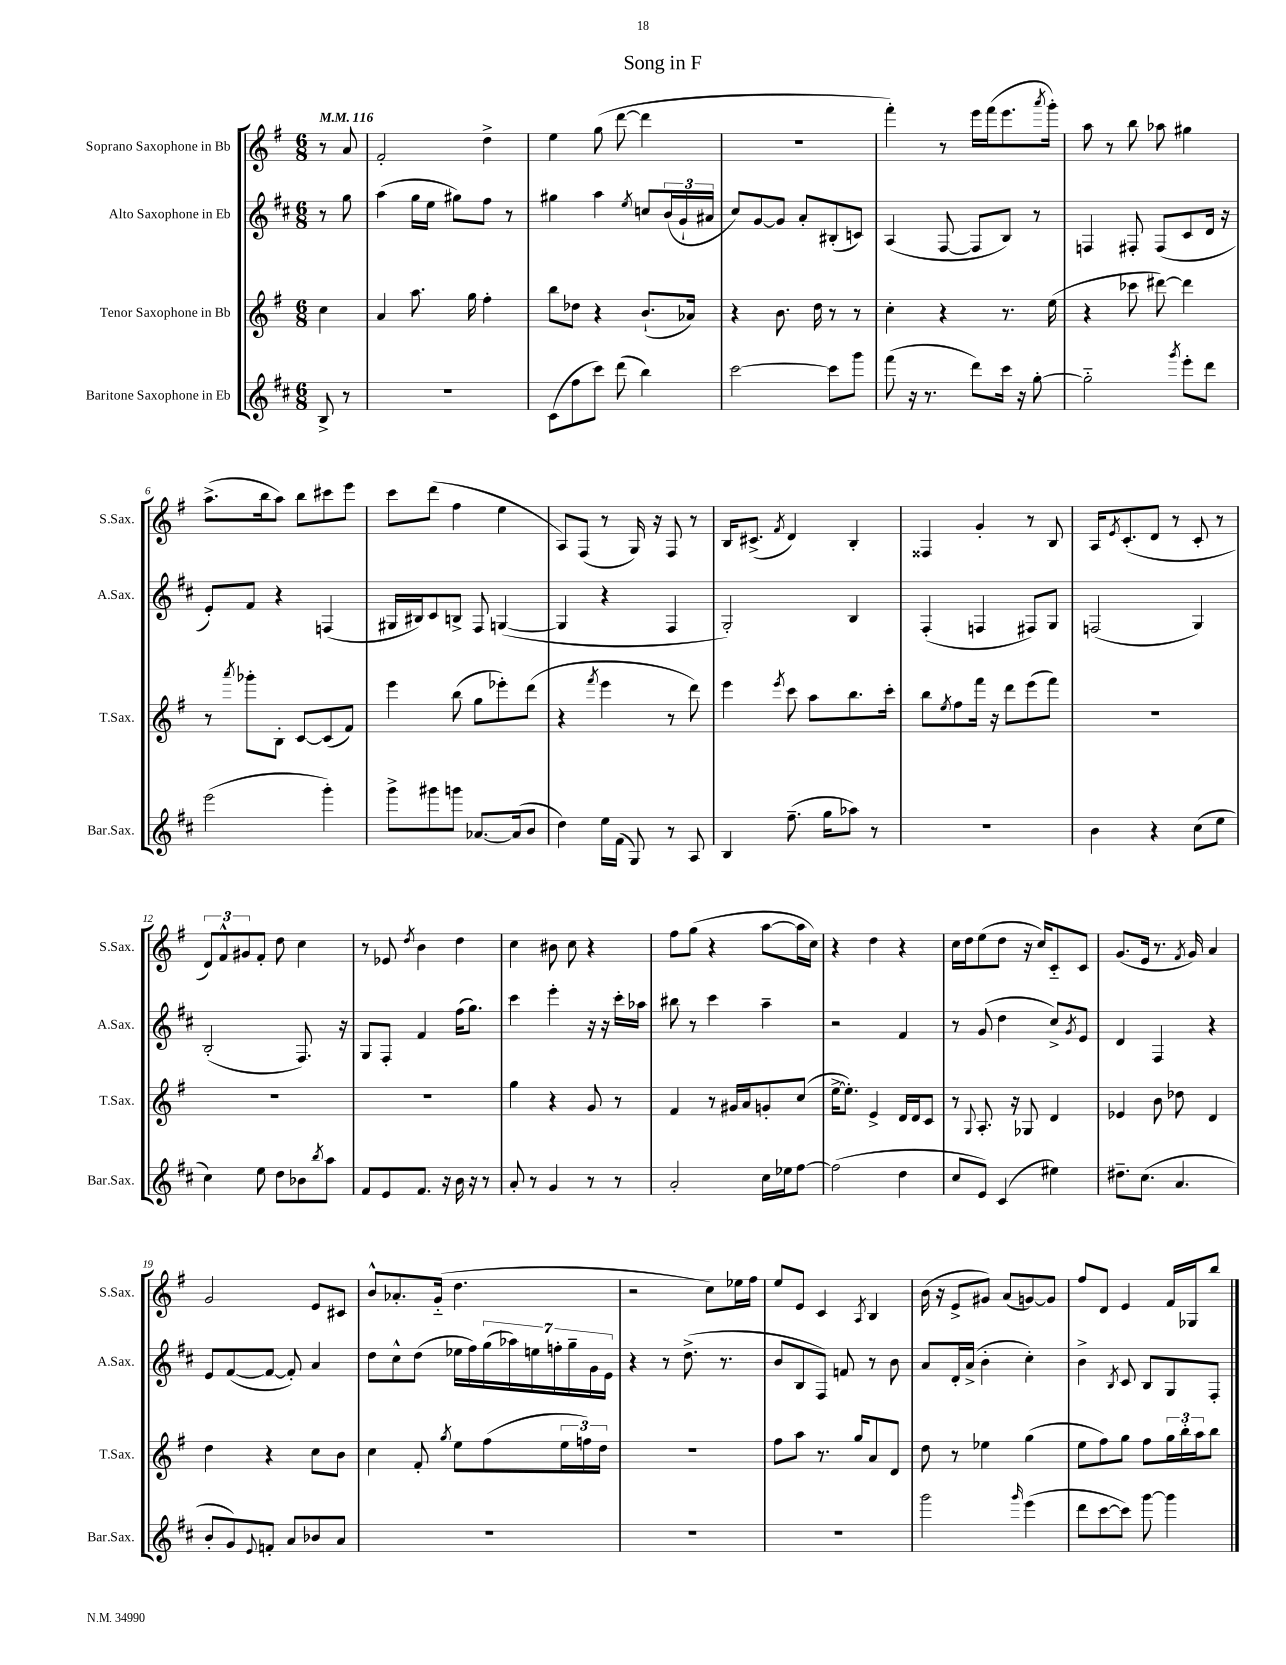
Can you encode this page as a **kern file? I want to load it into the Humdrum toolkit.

**kern	**kern	**kern	**kern
*staff4	*staff3	*staff2	*staff1
*clefG2	*clefG2	*clefG2	*clefG2
*k[f#c#]	*k[f#]	*k[f#c#]	*k[f#]
*M6/8	*M6/8	*M6/8	*M6/8
*MM116	*MM116	*MM116	*MM116
8B^	4cc	8r	8r
8r	.	8gg	8a
=	=	=	=
2.r	4a	(4aa	2f#'
.	8.aa	16gg	.
.	.	16ee	.
.	.	8gg#)	.
.	16gg	.	.
.	4ff#'	8ff#	4dd^
.	.	8r	.
=	=	=	=
(8c#	8bb	4gg#	4ee
8ff#	8dd-	.	.
8ccc#)	4r	4aa	(8gg
(8ddd	.	.	[8ddd
.	.	8qee	.
4bb)	(8.b`	8cc	4ddd]
.	.	(24b	.
.	.	24g`	.
.	16a-)	.	.
.	.	24a#	.
=	=	=	=
[2ccc#	4r	8cc#)	2.r
.	.	[8g	.
.	8.b	8g]	.
.	.	8a'	.
.	16dd	.	.
8ccc#]	8r	(8B#'	.
8ggg	8r	8c)	.
=	=	=	=
(8fff#	4cc'	(4A	4fff#')
16r	.	.	.
8.r	.	.	.
.	4r	[8F#	8r
8ddd)	.	8F#]	16eee
.	.	.	(16fff#
16ccc#	8.r	8B)	8.eee
16r	.	.	.
[8gg'	.	8r	.
.	.	.	8qaaa
.	(16ee	.	16ggg')
=	=	=	=
2gg'~]	4r	4F	8aa
.	.	.	8r
.	8ccc-	8F#'	8bb
.	[8ddd#)	(8F#	8aa-
8qggg	.	.	.
8eee'	4ddd#]	8c#	4gg#
8ddd	.	16d	.
.	.	16r	.
=	=	=	=
(2eee	8r	8e')	(8.aa^
.	8qaaa	.	.
.	8ggg-'	8f#	.
.	.	.	16bb
.	8B'	4r	8aa)
.	[8c	.	8bb
4ggg')	(8c]	(4F	8ccc#
.	8f#)	.	8eee
=	=	=	=
8ggg^	4eee	16G#	8ccc
.	.	16B#)	.
8ggg#	.	8c#	(8ddd
8ggg	(8bb	8B^	4ff#
[8.a-	8gg	8F#	.
.	8eee-')	([4G	4ee
(16a-]	.	.	.
8b	(8ddd	.	.
=	=	=	=
4dd)	4r	4G]	8A)
.	.	.	(8F#
.	8qfff#	.	.
16ee	4eee	4r	8r
(16f#	.	.	.
8G)	.	.	16G)
.	.	.	16r
8r	8r	4F#	8F#
8A	8ddd)	.	8r
=	=	=	=
4B	4eee	2G')	16B
.	.	.	(8.c#^
.	8qeee	.	8qf#
(8.ff#~	8ccc	.	4d)
.	8aa	.	.
16gg	.	.	.
8aa-)	8.bb	4B	4B'
8r	.	.	.
.	16ccc'	.	.
=	=	=	=
2.r	8bb	(4F#'	4F##
.	8qee	.	.
.	8ff#	.	.
.	16fff#	4F	4g'
.	16r	.	.
.	8ddd	.	.
.	(8eee	8F#)	8r
.	8fff#)	8G	8B
=	=	=	=
4b	2.r	(2F	16A
.	.	.	8qe
.	.	.	(8.c'
4r	.	.	8d
.	.	.	8r
(8cc#	.	4G)	8c'
8ee	.	.	8r
=	=	=	=
4cc#)	2.r	(2B'	12d)
.	.	.	12f#^^
.	.	.	12g#
8ee	.	.	8f#'
8dd	.	.	8dd
8b-	.	8.F#)	4cc
8qbb	.	.	.
8aa	.	.	.
.	.	16r	.
=	=	=	=
8f#	2.r	8G	8r
8e	.	8F#'	8e-
.	.	.	8qdd
8.f#	.	4f#	4b
16r	.	.	.
16b	.	(16ff#	4dd
16r	.	8.gg)	.
8r	.	.	.
=	=	=	=
8a'	4gg	4ccc#	4cc
8r	.	.	.
4g	4r	4eee'	8b#
.	.	.	8cc
8r	8g	16r	4r
.	.	16r	.
8r	8r	16ccc#'	.
.	.	16aa-	.
=	=	=	=
2a'	4f#	8bb#	8ff#
.	.	8r	(8gg
.	8r	4ccc#	4r
.	16g#	.	.
.	16a	.	.
16cc#	8g'	4aa~	[8aa
16ee-	.	.	.
[8ff#	(8cc	.	16aa]
.	.	.	16cc)
=	=	=	=
(2ff#]	[16ee^	2r	4r
.	8.ee'])	.	.
.	4e^	.	4dd
4dd	16d	4f#	4r
.	16d	.	.
.	8c	.	.
=	=	=	=
8cc#	8r	8r	16cc
.	.	.	16dd
.	8qqG	.	.
8e)	8.A'	(8g	(8ee
(4c#	.	4dd	8dd
.	16r	.	.
.	8G-	.	16r
.	.	.	16cc)
4ee#)	4d	8cc#^)	8c'~
.	.	8qg	.
.	.	8e	8c
=	=	=	=
8.dd#~	4e-	4d	(8.g
(8.cc#	.	.	16e
.	8b	4F#	8.r
4.a	8dd-	.	.
.	.	.	8qf#
.	.	.	16g)
.	4d	4r	4a
=	=	=	=
8b'	4dd	8e	2g
8g)	.	([8f#	.
8qqe	.	.	.
8f'	4r	8f#_	.
8a	.	8f#'])	.
8b-	8cc	4a	8e
8a	8b	.	8c#
=	=	=	=
2.r	4cc	8dd	8b^^
.	.	8cc#^^	8.a-'
.	8f#'	(8dd	.
.	.	.	(16g'~
.	8qgg	.	.
.	8ee	16ee-	4.dd
.	.	16ff#)	.
.	(8ff#	(28gg	.
.	.	28aa-)	.
.	.	28ee	.
.	.	28ff'	.
.	24ee	.	.
.	.	28gg~	.
.	24ff)	.	.
.	.	28g	.
.	24dd	.	.
.	.	28e	.
=	=	=	=
2.r	2.r	4r	2r
.	.	8r	.
.	.	(8.dd^	.
.	.	.	8cc)
.	.	8.r	.
.	.	.	16ee-
.	.	.	16ff#
=	=	=	=
2.r	8ff#	8b	8ee
.	8aa	8B	8e
.	8.r	8F#)	4c
.	.	8f	.
.	16gg	.	.
.	.	.	8qA
.	8a	8r	4B
.	8d	8b	.
=	=	=	=
2ggg	8dd	8a	(16b
.	.	.	16r
.	8r	16d'	8e^
.	.	(16a^	.
.	4ee-	4b'	8g#)
.	.	.	(8a
16qqggg	.	.	.
(4eee	(4gg	4cc#')	[8g)
.	.	.	8g]
=	=	=	=
8ddd	8ee	4b^	8ff#
[8ccc#	8ff#)	.	8d
.	.	8qB	.
8ccc#])	8gg	8c#	4e
[8ggg	8ff#	8B	.
4ggg]	24gg	8G	16f#
.	24bb'	.	.
.	.	.	16G-
.	24aa	.	.
.	8bb	8F#'	8bb
==	==	==	==
*-	*-	*-	*-
